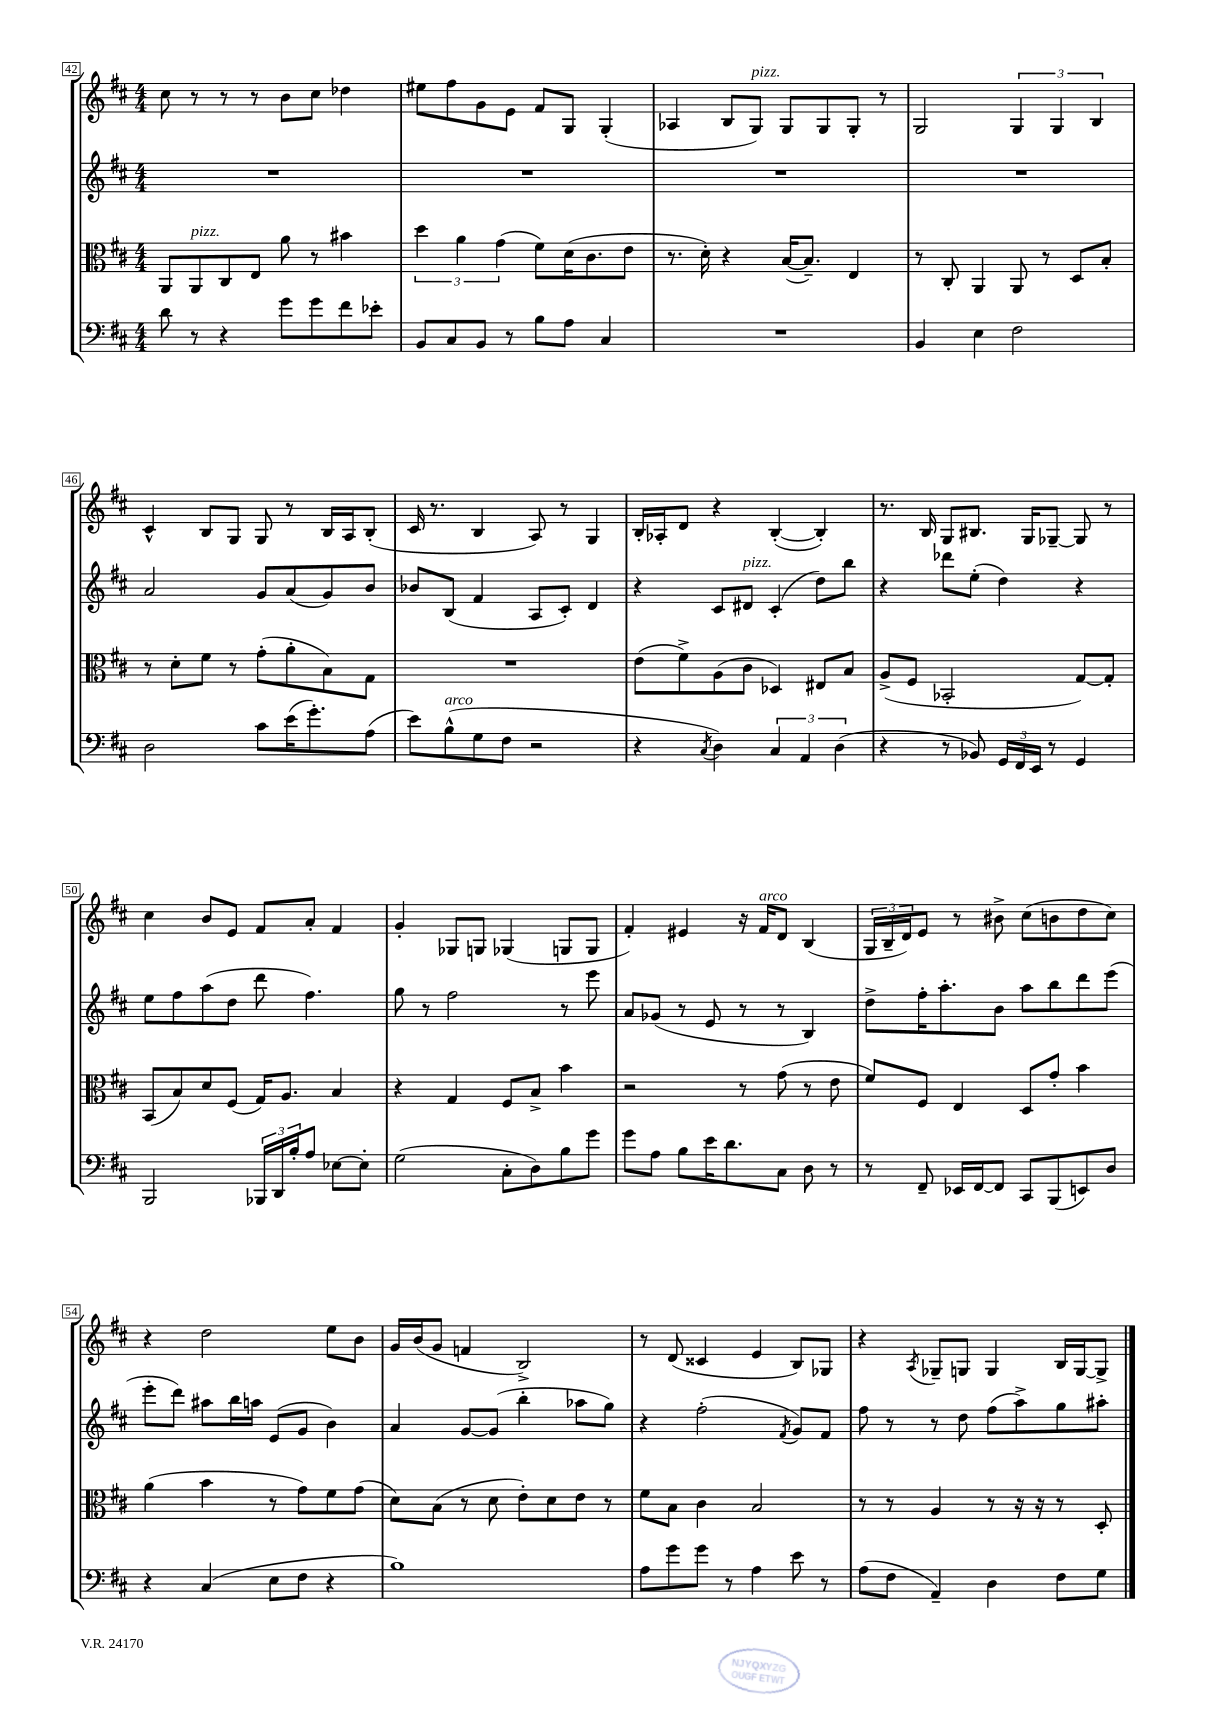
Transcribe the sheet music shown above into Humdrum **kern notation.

**kern	**kern	**kern	**kern
*staff4	*staff3	*staff2	*staff1
*clefF4	*clefC3	*clefG2	*clefG2
*k[f#c#]	*k[f#c#]	*k[f#c#]	*k[f#c#]
*M4/4	*M4/4	*M4/4	*M4/4
8d\	8AA/L	1r	8cc#\
8r	8AA/	.	8r
4r	8C#/	.	8r
.	8E/J	.	8r
8g\L	8a\	.	8b\L
8g\	8r	.	8cc#\J
8f#\	4b#\	.	4dd-\
8e-'\J	.	.	.
=	=	=	=
8BB/L	6dd\	1r	8ee#\L
8C#/	.	.	8ff#\
.	6a\	.	.
8BB/J	.	.	8g\
.	(6g\	.	.
8r	.	.	8e\J
8B\L	8f#\L)	.	8f#/L
8A\J	(16d\K	.	8G/J
.	8.c#\	.	.
4C#/	.	.	(4G'/
.	8e\J	.	.
=	=	=	=
1r	8.r	1r	4A-/
.	16d'\)	.	.
.	4r	.	8B/L
.	.	.	8G/J)
.	([16B/LK	.	8G/L
.	8.B~/]J)	.	.
.	.	.	8G/
.	4E/	.	8G'/J
.	.	.	8r
=	=	=	=
4BB/	8r	1r	2G/
.	8C#'/	.	.
4E\	4AA/	.	.
2F#\	8AA/	.	6G/
.	8r	.	.
.	.	.	6G/
.	8D/L	.	.
.	.	.	6B/
.	8B'/J	.	.
=	=	=	=
2D\	8r	2a/	4c#^^/
.	8d'\L	.	.
.	8f#\J	.	8B/L
.	8r	.	8G/J
8c#\L	(8g'\L	8g/L	8G/
(16e\K	8a'\	(8a/	8r
8.g'\)	.	.	.
.	8B\)	8g/)	16B/LL
.	.	.	16A/J
(8A\J	8G\J	8b/J	(8B'/J
=	=	=	=
8e\L)	1r	8b-/L	16c#/
.	.	.	8.r
(8B^^\	.	(8B/J	.
8G\	.	4f#/	4B/
8F#\J	.	.	.
2r	.	8A/L	8A/)
.	.	8c#'/J)	8r
.	.	4d/	4G/
=	=	=	=
4r	(8e\L	4r	16B'/LL
.	.	.	16A-'/J
.	8f#^\)	.	8d/J
8qC#/	.	.	.
4D\)	(8A\	8c#/L	4r
.	8c#\J	8d#/J	.
6C#/	4D-/)	(4c#'/	([4B'/
6AA/	.	.	.
.	8E#/L	8dd\L)	4B'/])
(6D\	.	.	.
.	8B/J	8bb\J	.
=	=	=	=
4r	(8A^/L	4r	8.r
.	8F#/J	.	.
.	.	.	16B/
8r	2BB-'/	8ddd-\L	8G/L
8BB-/)	.	(8ee'\J	8.B#/J
24GG/LL	.	4dd\)	.
24FF#/	.	.	.
.	.	.	16G/LK
24EE/JJ	.	.	.
8r	.	.	[8G-~/J
4GG/	[8G/L)	4r	8G-/]
.	8G'/]J	.	8r
=	=	=	=
2BBB/	(8BB/L	8ee\L	4cc#\
.	8B/)	8ff#\	.
.	8d/	(8aa\	8b/L
.	(8F#/J	8dd\J	8e/J
24BBB-/LL	16G/LK)	8ddd\	8f#/L
24DD/	.	.	.
.	8.A/J	.	.
24B'/J	.	.	.
8A/J	.	4.ff#\)	8a'/J
[8E-\L	4B/	.	4f#/
8E-'\]J	.	.	.
=	=	=	=
(2G\	4r	8gg\	4g'/
.	.	8r	.
.	4G/	2ff#\	8G-/L
.	.	.	8G/J
8C#'\L	8F#/L	.	(4G-/
8D\)	8B^/J	.	.
8B\	4b\	8r	8G/L
8g\J	.	8eee\	8G/J
=	=	=	=
8g\L	2r	8a/L	4f#'/)
8A\J	.	(8g-/J	.
8B\L	.	8r	4e#/
16e\K	.	8e/	.
8.d\	.	.	.
.	8r	8r	16r
.	.	.	16f#/LK
8C#\J	(8g\	8r	8d/J
8D\	8r	4B/)	(4B/
8r	8e\	.	.
=	=	=	=
8r	8f#/L)	8dd^\L	24G/LL
.	.	.	24B~/
.	.	.	24d/J)
8FF#~/	8F#/J	16ff#'\K	8e/J
.	.	8.aa'\	.
16EE-/LL	4E/	.	8r
[16FF#/J	.	.	.
8FF#/]J	.	8b\J	8b#^\
8CC#/L	8D/L	8aa\L	(8cc#\L
(8BBB/	8g'/J	8bb\	8b\
8EE/)	4b\	8ddd\	8dd\
8D/J	.	(8eee\J	8cc#\J)
=	=	=	=
4r	(4a\	8eee'\L	4r
.	.	8ddd\J)	.
(4C#/	4b\	8aa#\L	2dd\
.	.	16bb\L	.
.	.	16aa\JJ	.
8E\L	8r	(8e/L	.
8F#\J	8g\L)	8g/J	.
4r	8f#\	4b\)	8ee\L
.	(8g\J	.	8b\J
=	=	=	=
1B)	8d\L)	4a/	16g/LL
.	.	.	(16b/J
.	(8B\J	.	8g/J
.	8r	[8g/L	4f/
.	8d\	(8g/]J	.
.	8e'\L)	4bb'\	2B^/)
.	8d\	.	.
.	8e\J	8aa-\L	.
.	8r	8gg\J)	.
=	=	=	=
8A\L	8f#\L	4r	8r
8g\	8B\J	.	(8d/
8g\J	4c#\	(2ff#'\	4c##/
8r	.	.	.
4A\	2B/	.	4e/
.	.	8qf#/	.
8e\	.	8g/L)	8B/L)
8r	.	8f#/J	8G-/J
=	=	=	=
(8A\L	8r	8ff#\	4r
8F#\J	8r	8r	.
.	.	.	8qA/
4AA~/)	4A/	8r	8G-~/L
.	.	8dd\	8G/J
4D\	8r	(8ff#\L	4G/
.	16r	8aa^\)	.
.	16r	.	.
8F#\L	8r	8gg\	16B/LL
.	.	.	[16G/J
8G\J	8D'/	8aa#'\J	8G^/]J
==	==	==	==
*-	*-	*-	*-
